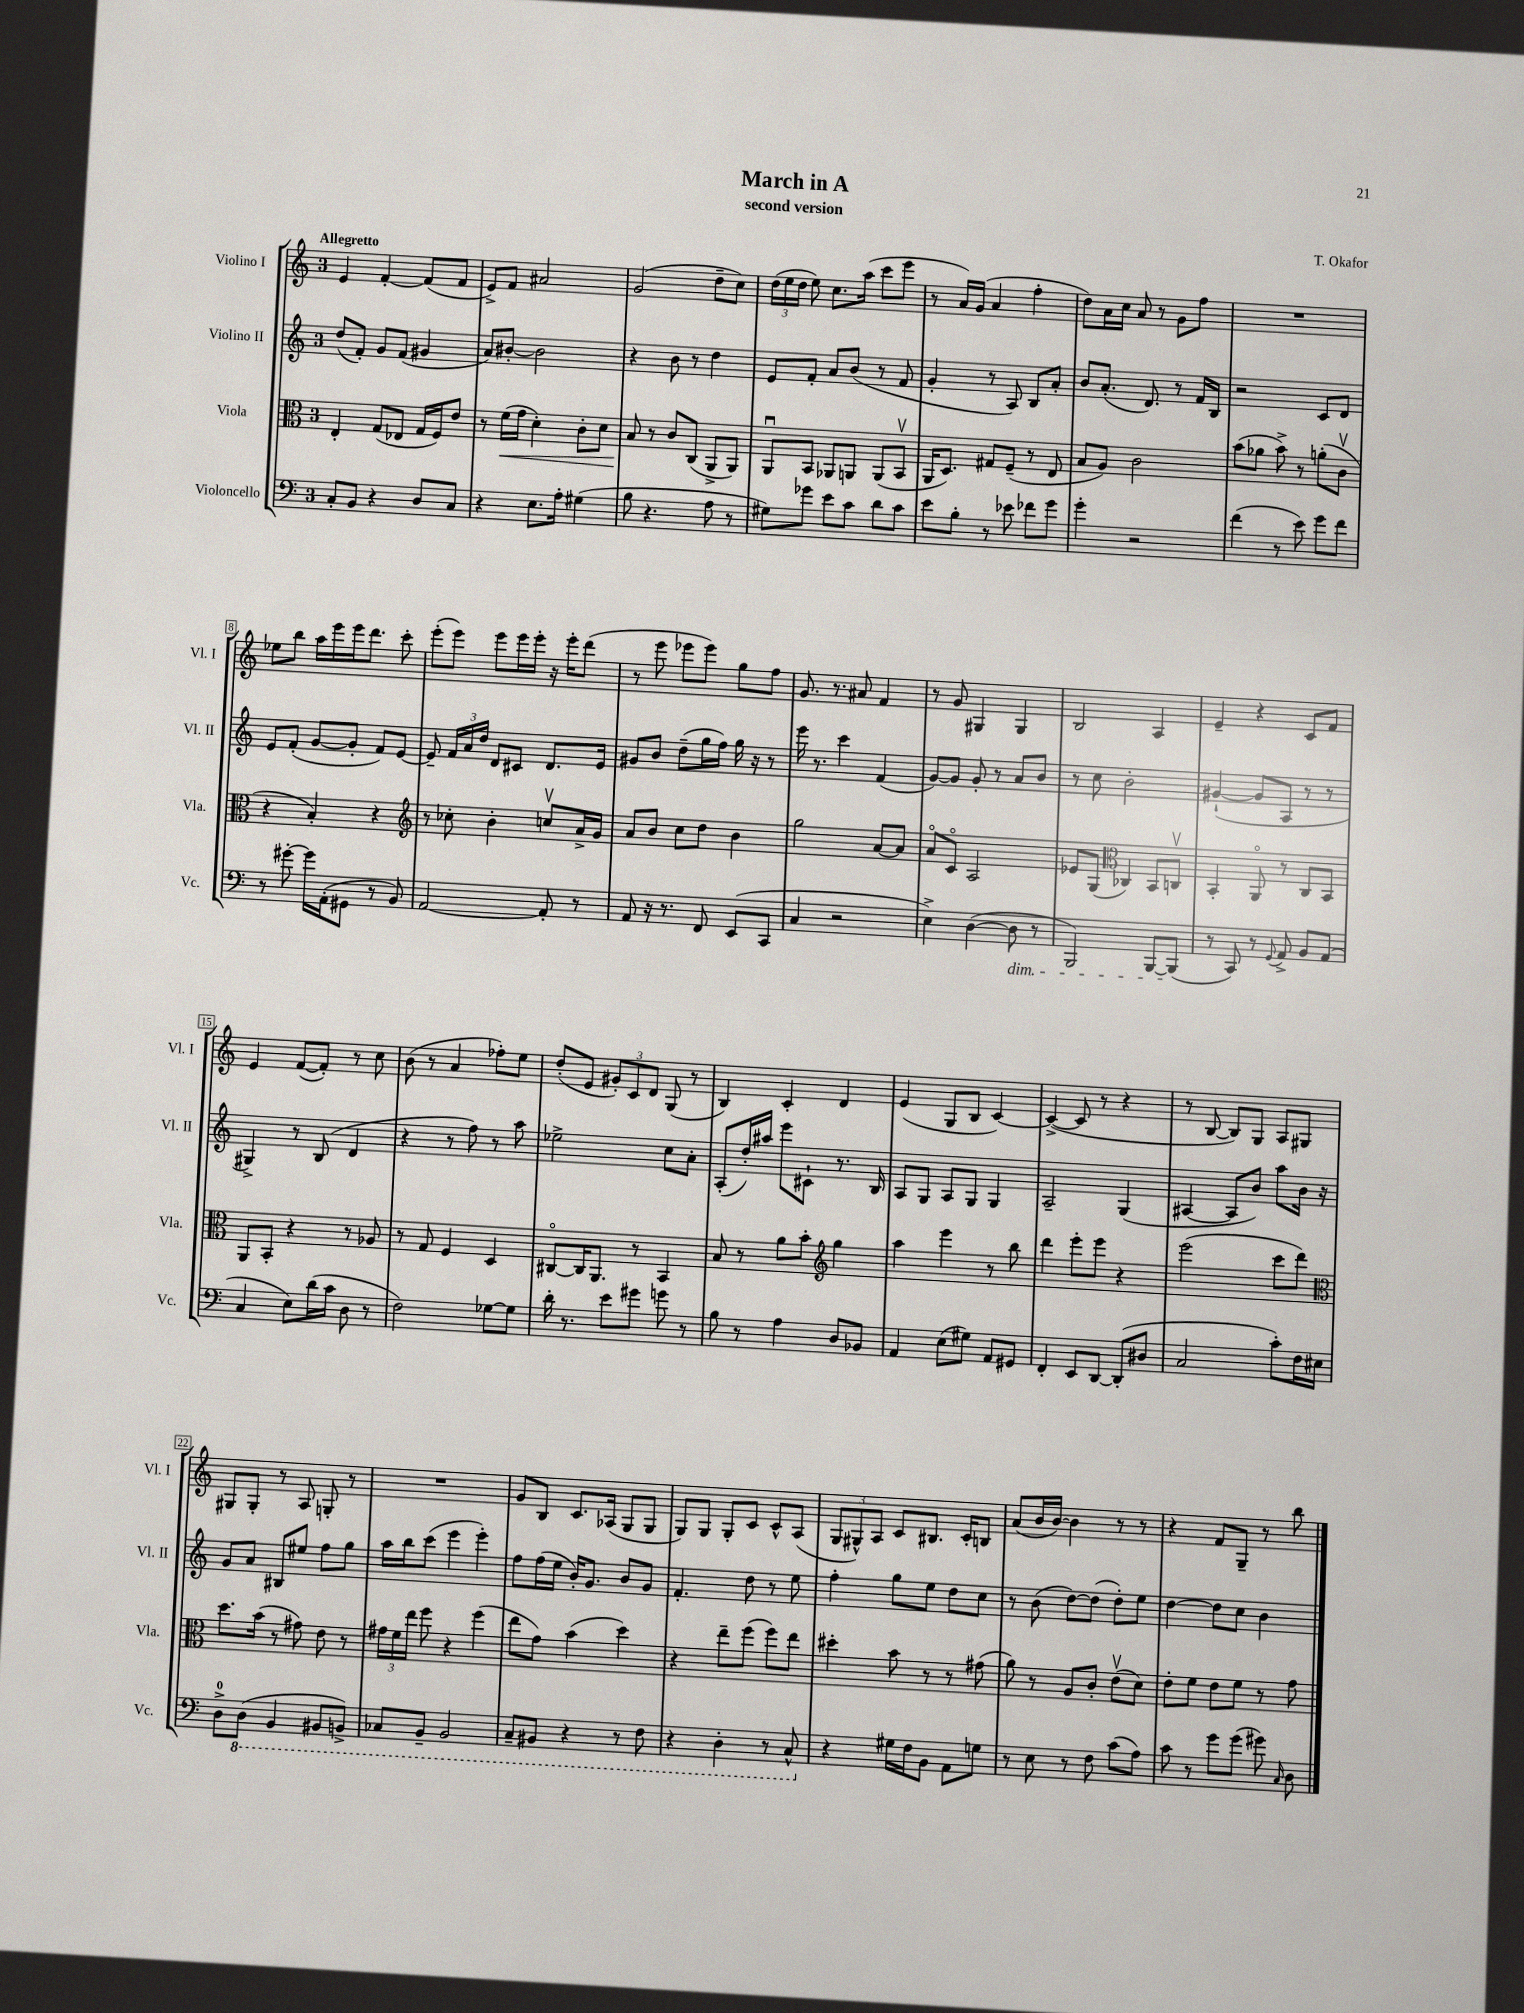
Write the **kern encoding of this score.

**kern	**kern	**dynam	**kern	**kern
*part4	*part3	*part3	*part2	*part1
*staff4	*staff3	*staff3	*staff2	*staff1
*I"Violoncello	*I"Viola	*	*I"Violino II	*I"Violino I
*I'Vc.	*I'Vla.	*	*I'Vl. II	*I'Vl. I
*clefF4	*clefC3	*	*clefG2	*clefG2
*k[]	*k[]	*	*k[]	*k[]
*M3/4	*M3/4	*	*M3/4	*M3/4
=1	=1	=1	=1	=1
!	!	!	!	!LO:TX:a:B:t=Allegretto
8C'/L	4E'/	.	(8dd/L	4e/
8BB/J	.	.	8f'/J)	.
4r	(8G/L	.	8g/L	[4f'/
.	8E-X/J	.	(8f/J	.
8D/L	16G/LL	.	4g#X/	(8f/L]
.	16F/J)	.	.	.
8C/J	8e/J	.	.	8f/J
=2	=2	=2	=2	=2
4r	8r	.	8a/L)	8e^/L)
!	!	!LO:HP:b	!	!
.	(16f\LL	<	[8b#X'/J	8f/J
.	16g\JJ	.	.	.
8.E\L	4d'\)	.	2b#\]	2a#X/
16A'\Jk	.	.	.	.
(4G#X\	8c'\L	.	.	.
.	8d\J	.	.	.
=3	=3	=3	=3	=3
8B\	8B/	.	4r	(2g/
4.r	8r	[	.	.
.	8c/L	.	8b\	.
.	(8C/J	.	8r	.
8A\	8AA^/L	.	4dd\	8dd~\L
8r	8AA/J)	.	.	8cc\J)
=4	=4	=4	=4	=4
8G#X\L)	8AAu/L	.	8e/L	(24dd\LL
.	.	.	.	24ee\
.	.	.	.	24dd\JJ
8g-X\J	8BB/J	.	8f'/J	8ee\)
8e\L	8AA-X/L	.	8a/L	8.cc\L
8c\J	8AAn/J	.	(8b/J	.
.	.	.	.	(16aa\Jk
8d\L	(8AA/L	.	8r	8ccc\L
8c\J	8BBv/J	.	8f/	8eee\J
=5	=5	=5	=5	=5
8e\L	16AA/KL	.	4g'/	8r
.	8.D/J)	.	.	.
8B'\J	.	.	.	16a/LL)
.	.	.	.	(16g/JJ
8r	8G#X/L	.	8r	4a/
8e-X\	(8F~/J	.	8A/)	.
8f-X\L	8r	.	8B/L	4ff'\
8g\J	8E/	.	8a'/J	.
=6	=6	=6	=6	=6
4g'\	8B/L	.	8b/L	8dd\L)
.	8A/J)	.	(8.a'/J	16a\L
.	.	.	.	16cc\JJ
2r	2c\	.	.	8a/
.	.	.	8.d/)	.
.	.	.	.	8r
.	.	.	8r	8g\L
.	.	.	16f/LL	8ff\J
.	.	.	16B/JJ	.
=7	=7	=7	=7	=7
(4f\	(8b\L	.	2r	2.r
.	8a-X\J	.	.	.
8r	8b^\)	.	.	.
8e\)	8r	.	.	.
8g\L	(8an'\L	.	8c/L	.
8f\J	8cv\J	.	8d/J	.
!!LO:LB:g=z
=8	=8	=8	=8	=8
8r	4r	.	8e/L	8ee-X\L
[8g#X'\	.	.	(8f'/J	8bb\J
16g#\LL]	4B'/)	.	[8g/L	16aa\LL
(16AA'\J	.	.	.	16eee\
8GG#X\J	.	.	8g'/J]	16eee\J
.	.	.	.	8.ddd\J
8r	4r	.	8f/L)	.
8BB/)	.	.	[8e/J	8ccc'\
=9	=9	=9	=9	=9
*	*clefG2	*	*	*
[2AA/	8r	.	8e~/]	(8eee'\L
.	8cc-X'\	.	24f/LL	8eee\J)
.	.	.	24a/	.
.	.	.	24dd/JJ	.
.	4b'\	.	8d/L	8eee\L
.	.	.	8c#X/J	16eee\L
.	.	.	.	16eee'\JJ
8AA'/]	8ccnv/L	.	8.d/L	16r
.	.	.	.	16eee'\KL
8r	16a^/L	.	.	(8ddd\J
.	16g/JJ	.	16e/Jk	.
=10	=10	=10	=10	=10
8AA/	8a/L	.	8g#X/L	8r
16r	8b/J	.	8b/J	8eee\
8.r	.	.	.	.
.	8cc\L	.	(8dd~\L	8eee-X\L
8FF/	8dd\J	.	16gg\L	8eee-\J)
.	.	.	16ff\JJ)	.
(8EE/L	4b\	.	16gg\	8gg\L
.	.	.	16r	.
8CC/J	.	.	8r	8ff\J
=11	=11	=11	=11	=11
4C/	2gg\	.	16eee\	8.g/
.	.	.	8.r	.
.	.	.	.	8.r
2r	.	.	4ccc\	.
.	.	.	.	8a#X/
.	[8a/L	.	(4f/	4f/
.	8a/J]	.	.	.
=12	=12	=12	=12	=12
4E^\)	8a/L	.	[8g/L)	8r
.	8c/J	.	8g/J]	8g/
([4D\	2A/	.	8g'/	4G#X/
.	.	.	8r	.
!LO:TX:b:i:t=dim.	!	!	!	!
8D\]	.	.	8a/L	4G#/
8r	.	.	8b/J	.
=13	=13	=13	=13	=13
2BBB/)	8e-X/L	.	8r	2B/
.	(8G/J	.	8cc\	.
*	*clefC3	*	*	*
.	4C-X/)	.	2b'\	.
[8BBB/L	8BB/L	.	.	4A/
(8BBB/J]	8Cnv/J	.	.	.
=14	=14	=14	=14	=14
8r	4BB'/	.	([4g#X`/	4e~/
8CC/)	.	.	.	.
8r	8AA/	.	8g#/L]	4r
8qqGG/	.	.	.	.
8AA^/	8r	.	8A/J	.
8BB/L	8C/L	.	8r	8c/L
(8AA/J	8BB/J	.	8r	8f/J
!!LO:LB:g=z
=15	=15	=15	=15	=15
4C/	8AA/L	.	4G#X^/)	4e/
.	8BB'/J	.	.	.
8E\L)	4r	.	8r	([8f/L
(16d\L	.	.	(8B/	8f'/J])
16c\JJ	.	.	.	.
8D\	8r	.	4d/	8r
8r	8A-X/	.	.	8cc\
=16	=16	=16	=16	=16
2F\)	8r	.	4r	(8b\
.	8G/	.	.	8r
.	4F/	.	8r	4a/
.	.	.	8ff\)	.
[8G-X\L	4D/	.	8r	8ff-X'\L)
8G-\J]	.	.	8aa\	8ee\J
=17	=17	=17	=17	=17
16d'\	[8C#X/L	.	2ee-X^\	(8dd'/L
8.r	.	.	.	.
.	16C#/K]	.	.	8e/J
.	8.AA/J	.	.	.
8e\L	.	.	.	12g#X'/L)
.	.	.	.	12c/
8g#X\J	8r	.	.	.
.	.	.	.	12d/J
8gn\	4BB/	.	8cc\L	(8G/
8r	.	.	8a'\J	8r
=18	=18	=18	=18	=18
8B\	8B/	.	(8A'/L	4B/)
8r	8r	.	16dd'/L)	.
.	.	.	16aa#X/JJ	.
4A\	8a\L	.	8eee\L	4c'/
.	8b'\J	.	8c#X`\J	.
*	*clefG2	*	*	*
8D/L	4gg\	.	8.r	4d/
8BB-X/J	.	.	.	.
.	.	.	16B/	.
=19	=19	=19	=19	=19
4AA/	4aa\	.	8A/L	(4e/
.	.	.	8G/J	.
(8E\L	4eee\	.	8A/L	8G/L
8G#X\J)	.	.	8G/J	8B/J
8AA/L	8r	.	4G/	[4c/)
8GG#X/J	8bb\	.	.	.
=20	=20	=20	=20	=20
4FF'/	4ddd\	.	2A~/	(4c^/_
8EE/L	8eee'\L	.	.	8c/]
[8DD/J	8eee\J	.	.	8r
(8DD'/L]	4r	.	(4G/	4r
8D#X/J	.	.	.	.
=21	=21	=21	=21	=21
2C/	(2eee\	.	[4A#X/	8r
.	.	.	.	[8B/
.	.	.	8A#/L]	8B/L])
.	.	.	8b/J)	8G/J
8c'\L)	8ccc\L	.	8aa\L	8A/L
16F\L	8ddd\J)	.	16b\Jk	8G#X/J
16E#X\JJ	.	.	16r	.
!!LO:LB:g=z
=22	=22	=22	=22	=22
*	*clefC3	*	*	*
8D^\L	8.dd\L	.	8g/L	8G#X/L
*8ba	*	*	*	*
(8DD\J	.	.	8a/J	8G#'/J
.	(16b\Jk	.	.	.
4BBB/	8r	.	8B#X/L	8r
.	8g#X\)	.	8ee#X/J	8A/
8BBB#X/L	8e\	.	8ff\L	8Gn'/
8BBBn^/J)	8r	.	8gg\J	8r
=23	=23	=23	=23	=23
8CC-X/L	24g#X\LL	.	16aa\LL	2.r
.	24f\	.	.	.
.	.	.	16bb\J	.
.	24ee\JJ	.	.	.
8BBB~/J	8ff\	.	(8ccc\J	.
2BBB/	4r	.	4eee\	.
.	(4ff\	.	4eee'\)	.
=24	=24	=24	=24	=24
8CC~/L	8ee\L	.	8ff\L	8g/L
8BBB#X/J	8g\J)	.	(16ff\L	8B/J
.	.	.	16ee\JJ	.
4r	(4b\	.	16b'/KL)	8.c/L
.	.	.	8.g/J	.
.	.	.	.	(16A-X/Jk
8r	4dd\)	.	8b/L	8G/L
8FF\	.	.	8g/J	8G/J
=25	=25	=25	=25	=25
4r	4r	.	4.f'/	8G/L)
.	.	.	.	8G/J
4DD'\	8ee~\L	.	.	8G'/L
.	(8ff\J	.	8dd\	8c/J
8r	8ff\L)	.	8r	8c^^/L
8CC^^/	8ee\J	.	8ee\	(8A/J
=26	=26	=26	=26	=26
*X8ba	*	*	*	*
4r	4dd#X'\	.	4ff'\	12G/L
.	.	.	.	12G#X^^/)
.	.	.	.	12A/J
16G#X\LL	8b\	.	8gg\L	8c/L
16F\J	.	.	.	.
8BB\J	8r	.	8ee\J	8.B#X/J
8AA\L	8r	.	8dd\L	.
.	.	.	.	16c'/KL
8Gn\J	(8g#X\	.	8cc\J	8Bn/J
=27	=27	=27	=27	=27
8r	8a\)	.	8r	(8a/L
8E\	8r	.	(8b\	16b/L
.	.	.	.	[16b/JJ)
8r	8A/L	.	[8dd\L)	4b\]
8F\	8c'/J	.	(8dd\J]	.
(8c\L	(8ev\L	.	8dd'\L)	8r
8A\J)	8d\J)	.	8ee\J	8r
=28	=28	=28	=28	=28
8c\	8e'\L	.	[4dd\	4r
8r	8f\J	.	.	.
8g\L	8e\L	.	8dd\L]	8f/L
(8g\J	8f\J	.	8cc\J	8G~/J
8g#X\)	8r	.	4b\	8r
16qqC/	.	.	.	.
8D\	8g\	.	.	8bb\
==	==	==	==	==
*-	*-	*-	*-	*-
